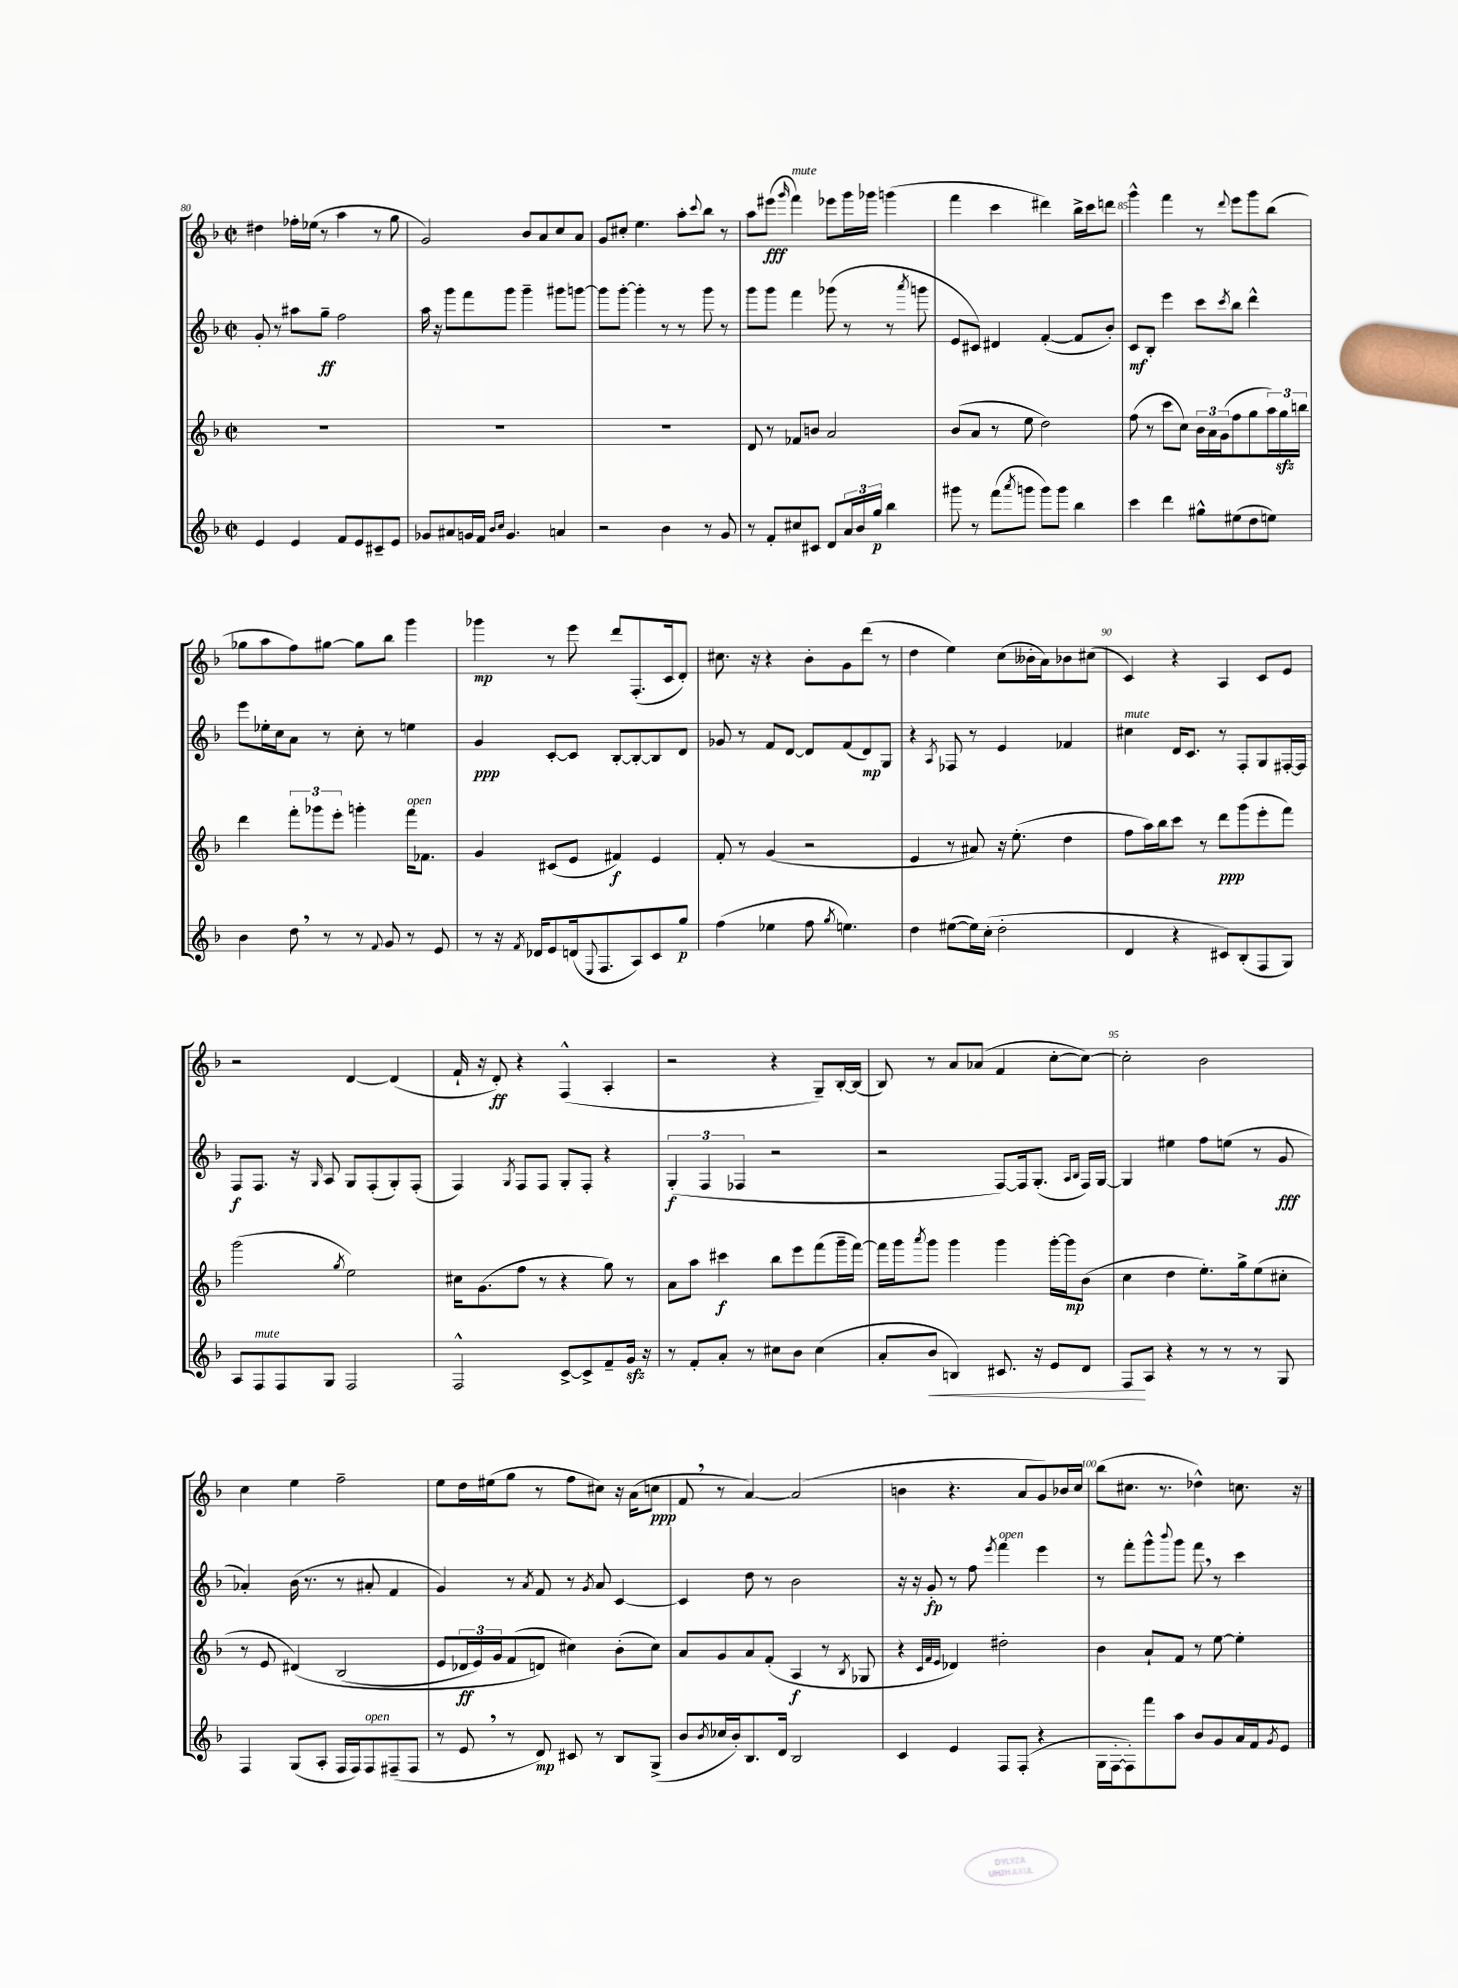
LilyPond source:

<<
\new StaffGroup <<
\new Staff = "s0" {
    \clef treble \key f \major \defaultTimeSignature \time 2/2
    dis''4 fes''16-. ees''16( r8 a''4 r8 g''8 |
    g'2) bes'8 a'8 c''8 a'8 |
    g'8 cis''8-. e''4. a''8-. \appoggiatura { c'''8 } bes''8 r8 |
    a''8 eis'''8\fff( \grace { g'''16 } f'''4^\markup { \italic "mute" }) ees'''8 g'''16 ges'''16 g'''4( |
    f'''4 c'''4 dis'''4) bes''16-> c'''16 d'''8 |
    g'''4-^ f'''4 r8 \appoggiatura { d'''8 } e'''8 g'''8 bes''8( |
    ges''8 a''8 f''8) gis''8~ gis''8 bes''8 g'''4 |
    ges'''4\mp r8 e'''8 d'''8 f8.-.( c'16 d'8-.) |
    cis''8. r16 r4 bes'8-. g'8 d'''8( r8 |
    d''4 e''4) c''8( beses'16-. a'16) bes'8 cis''8( |
    c'4) r4 a4 c'8 e'8 |
    r2 d'4~ d'4( |
    f'16-! r16 d'8-.\ff) r4 f4-^( a4-. |
    r2 r4 g8--) bes16~-. bes16( |
    bes8) r8 a'8 aes'8( f'4 c''8~-. c''8~) |
    c''2-. bes'2 |
    c''4 e''4 f''2-- |
    e''8 d''16 eis''16( g''8 r8 f''8 cis''8) r16 a'16( c''8\ppp |
    f'8 \breathe r8 a'4~) a'2( |
    b'4 r4. a'8 g'8) bes'16 c''16 |
    bes''8( cis''8. r8. des''4-^) c''8. r16 \bar "|." |
}
\new Staff = "s1" {
    \clef treble \key f \major \defaultTimeSignature \time 2/2
    g'8-. r8 ais''8 g''8--\ff f''2 |
    a''16 r16 g'''8 f'''8 g'''8 g'''4-- gis'''8 g'''8~ |
    g'''8 g'''8~-. g'''4-. r8 r8 g'''8 r8 |
    g'''8 g'''8 f'''4 ges'''8( r8 r8 \acciaccatura { a'''8 } g'''8 |
    e'8 cis'8) dis'4 f'4~-.( f'8 bes'8-.) |
    c'8\mf bes8-. e'''4 c'''8 \acciaccatura { c'''8 } bes''8 d'''4-^ |
    e'''8 ees''16-. c''16 a'8 r8 c''8-. r8 e''4 |
    g'4\ppp c'8~-. c'8 bes8~-. bes8~-. bes8 d'8 |
    ges'8 r8 f'8 d'8~ d'8 f'8( d'8\mp) g8 |
    r4 \acciaccatura { a8 } fes8 r8 e'4 fes'4 |
    cis''4^\markup { \italic "mute" } d'16 c'8. r8 f8-. g8 fis16~-. fis16 |
    f8\f f8. r16 \grace { g16 } a8 g8 f8-.( g8-.) f8-.( |
    f4) \acciaccatura { g8 } f8 f8 g8-. f8-. r4 |
    \tuplet 3/2 { g4-.\f( f4 fes4 } r2 |
    r2 f8~) f16 g8.-.( \grace { a16 bes16 } f16) g16~ |
    g4 eis''4 f''8 e''8( r8 g'8\fff |
    aes'4-.) bes'16( r8. r8 ais'8-. f'4 |
    g'4) r8 \acciaccatura { a'8 } f'8 r8 \acciaccatura { g'8 } a'8 c'4~ |
    c'4 d''8 r8 bes'2 |
    r16 r16 g'8-.\fp r8 f''8 \acciaccatura { e'''8 } f'''4^\markup { \italic "open" } e'''4 |
    r8 f'''8-. g'''8-^ \appoggiatura { bes'''8 } g'''8 f'''8 \breathe r8 c'''4 \bar "|." |
}
\new Staff = "s2" {
    \clef treble \key f \major \defaultTimeSignature \time 2/2
    R1 |
    R1 |
    R1 |
    d'8 r8 fes'8 b'8 a'2 |
    bes'8( a'8 r8 e''8 d''2) |
    f''8( r8 c'''8 c''8) \tuplet 3/2 { bes'16 a'16 g'16( } f''8 g''8 \tuplet 3/2 { a''16) g''16\sfz b''16 } |
    d'''4 \tuplet 3/2 { f'''8-. ges'''8 e'''8-. } g'''4-. f'''16^\markup { \italic "open" } fes'8. |
    g'4 cis'8( e'8 fis'4\f) e'4 |
    f'8-. r8 g'4( r2 |
    e'4 r8 ais'8) r16 e''8.-.( d''4 |
    f''8 a''16) bes''16 c'''8 r8 d'''8\ppp g'''8( e'''8-. f'''8) |
    g'''2( \acciaccatura { g''8 } e''2) |
    cis''16 g'8.( f''8 r8 r4 g''8) r8 |
    a'8 a''8 cis'''4\f bes''8 e'''8 f'''8( g'''16-- f'''16~) |
    f'''16 g'''16 \acciaccatura { a'''8 } g'''8 g'''4 g'''4 g'''16~-. g'''16\mp bes'8( |
    c''4 d''4 e''8.-.) g''16-> e''8( cis''8-. |
    r8 e'8 dis'4)\( bes2( |
    e'8 \tuplet 3/2 { des'16\ff e'16) g'16 } f'8( d'8\) cis''4) bes'8-.( cis''8) |
    a'8 g'8 a'8 f'8-.( a4\f r8 \acciaccatura { bes8 } ges8 |
    r4 \grace { c'32 f'32 e'32 } des'4) dis''2-. |
    bes'4 a'8-! f'8 r8 e''8~ e''4-. \bar "|." |
}
\new Staff = "s3" {
    \clef treble \key f \major \defaultTimeSignature \time 2/2
    e'4 e'4 f'8 e'8 cis'8-- e'8 |
    ges'8 ais'8 g'16 f'16 \grace { bes'16 c''16 } g'4. a'4 |
    r2 bes'4 r8 g'8 |
    r8 f'8-. cis''8 cis'8 d'8 \tuplet 3/2 { a'16 bes'16 g''16\p } bes''4 |
    gis'''8 r8 f'''8( \acciaccatura { a'''8 } g'''8 g'''8) g'''8 bes''4 |
    c'''4 d'''4 gis''8-^ eis''8( d''8 e''8) |
    bes'4 d''8 \breathe r8 r8 \appoggiatura { f'8 } g'8 r8 e'8 |
    r8 r16 \acciaccatura { f'8 } des'16 e'8 d'16( \appoggiatura { e8 } f8. a8) c'8 g''8\p |
    f''4( ees''4 f''8 \acciaccatura { g''8 } e''4.) |
    d''4 eis''8~( eis''16) c''16-.( d''2-. |
    d'4 r4 cis'8) bes8-.( f8 g8) |
    a8 f8^\markup { \italic "mute" } f8 g8 f2 |
    f2-^ c'8~-> c'8-> f'8-- g'16\sfz r16 |
    r8 f'8-. a'8-. r8 cis''8 bes'8 cis''4( |
    a'8-. bes'8\< b4) cis'8. r16 e'8 d'8 |
    f8\! a8 r4 r8 r8 r8 g8 |
    f4 g8( a8-. f16 f16) f8^\markup { \italic "open" } fis8--( fis8 |
    r8 e'8 \breathe r8 d'8\mp) cis'8 r8 bes8 g8->( |
    bes'8 \acciaccatura { bes'8 } ces''16 bes'16-.) bes8. d'16 bes2 |
    c'4 e'4 f8 f8-.( r4 |
    g16 f16~-. f8-.) f'''8 a''8 bes'8 g'8 a'16 f'16 \acciaccatura { g'8 } e'8 \bar "|." |
}
>>
>>
\layout { \context { \Score currentBarNumber = #80 \override BarNumber.break-visibility = ##(#f #t #t) barNumberVisibility = #(every-nth-bar-number-visible 5) } }
